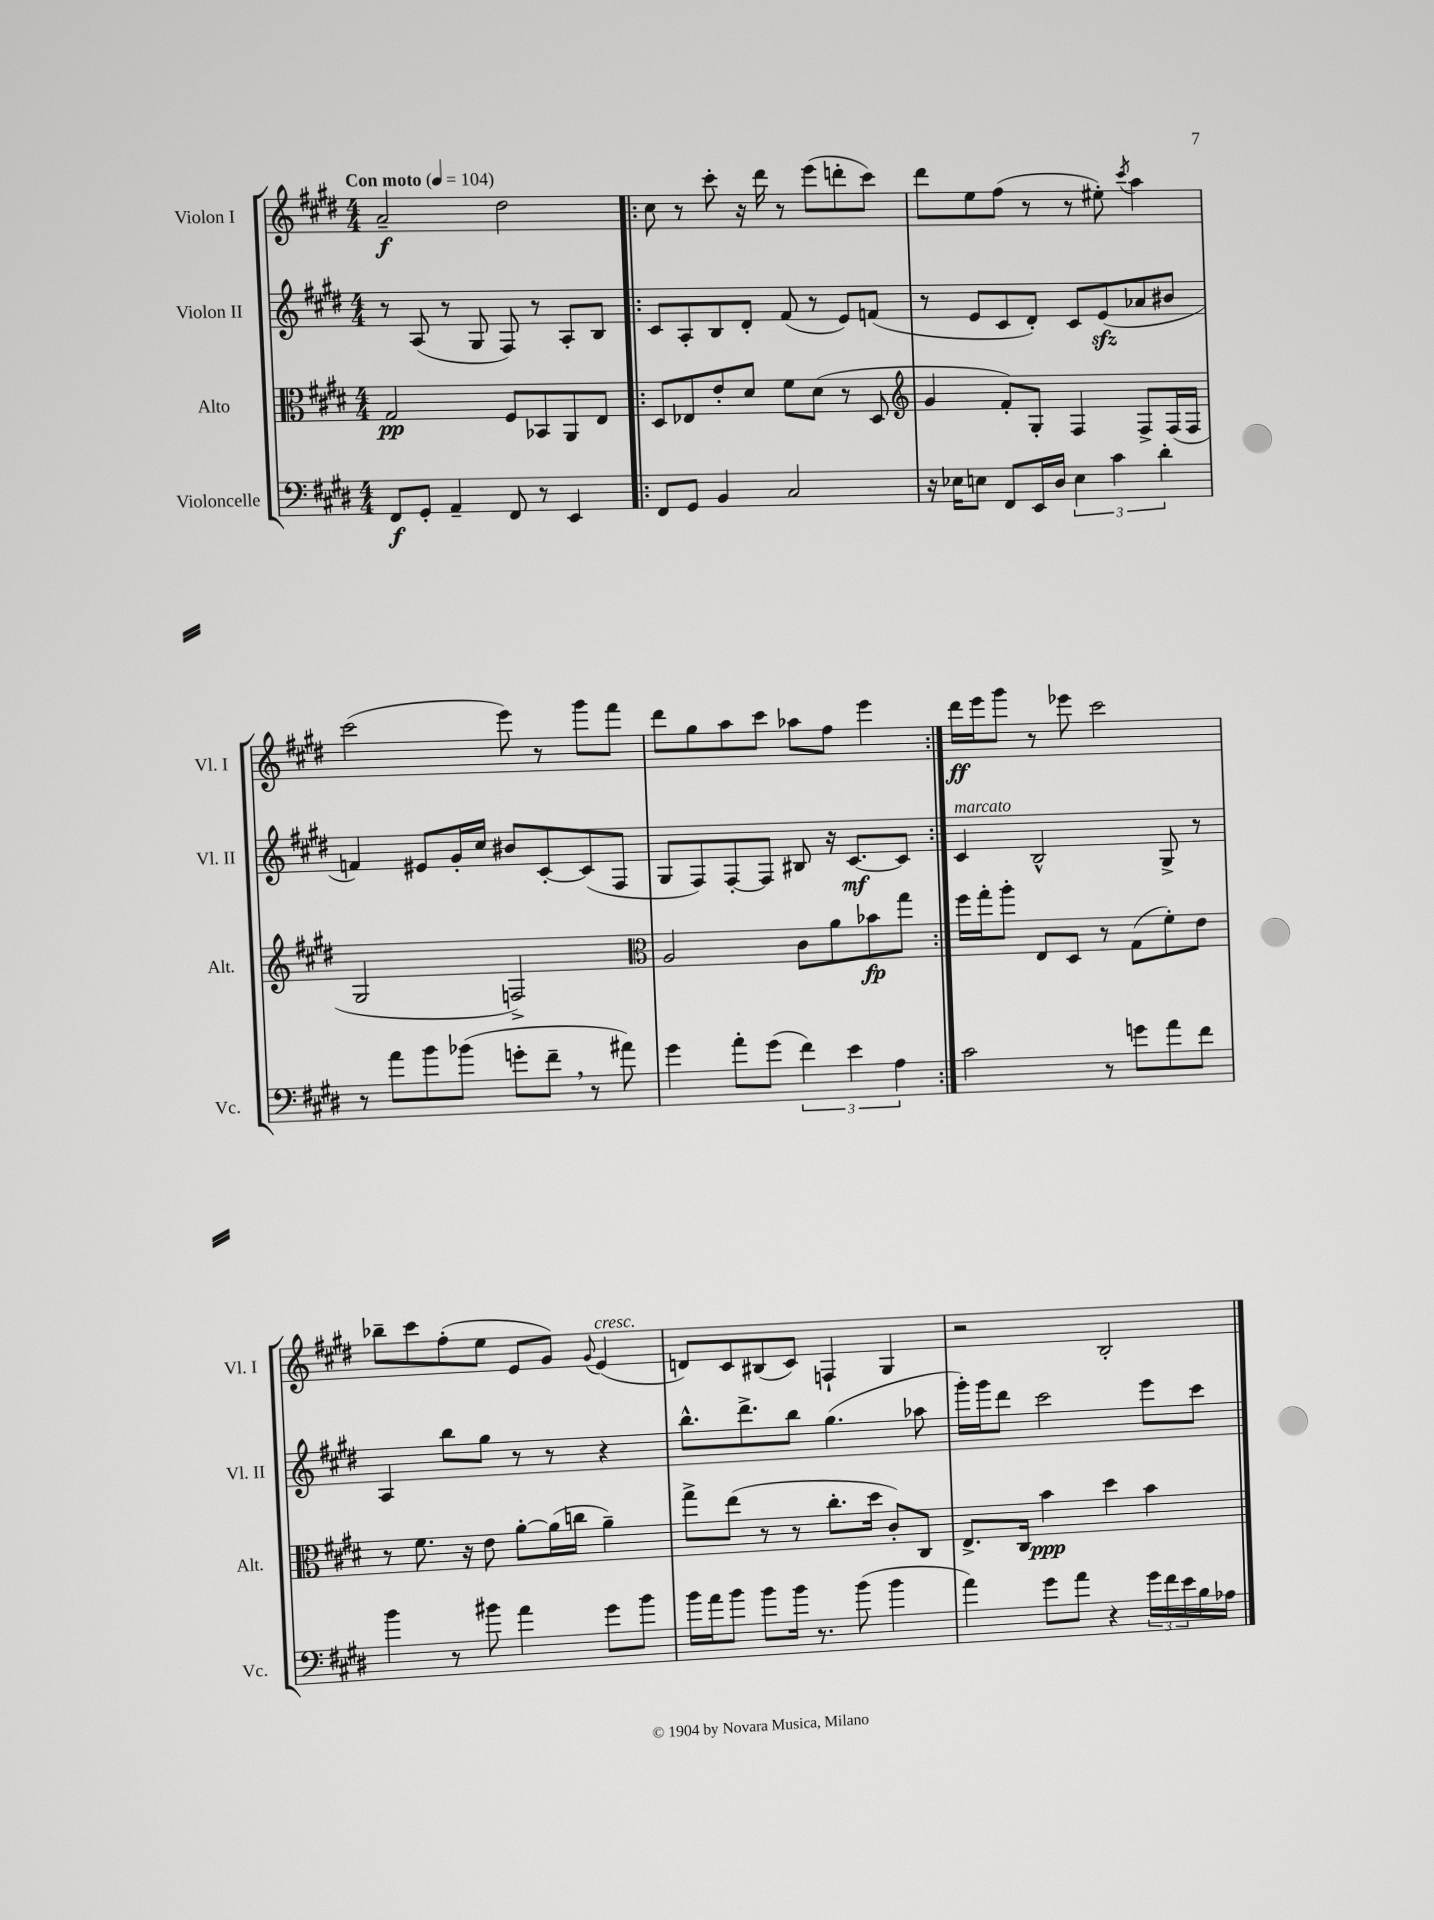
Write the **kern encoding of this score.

**kern	**dynam	**kern	**dynam	**kern	**dynam	**kern	**dynam
*part4	*part4	*part3	*part3	*part2	*part2	*part1	*part1
*staff4	*staff4	*staff3	*staff3	*staff2	*staff2	*staff1	*staff1
*I"Violoncelle	*	*I"Alto	*	*I"Violon II	*	*I"Violon I	*
*I'Vc.	*	*I'Alt.	*	*I'Vl. II	*	*I'Vl. I	*
*clefF4	*	*clefC3	*	*clefG2	*	*clefG2	*
*k[f#c#g#d#]	*	*k[f#c#g#d#]	*	*k[f#c#g#d#]	*	*k[f#c#g#d#]	*
*M4/4	*	*M4/4	*	*M4/4	*	*M4/4	*
*MM104	*	*MM104	*	*MM104	*	*MM104	*
=1	=1	=1	=1	=1	=1	=1	=1
!	!	!	!	!	!	!LO:TX:a:B:t=Con moto	!
8FF#/L	f	2G#/	pp	8r	.	2a~/	f
8GG#'/J	.	.	.	(8A/	.	.	.
4AA~/	.	.	.	8r	.	.	.
.	.	.	.	8G#/	.	.	.
8FF#/	.	8F#/L	.	8F#/)	.	2dd#\	.
8r	.	8BB-X/	.	8r	.	.	.
4EE/	.	8AA/	.	8A'/L	.	.	.
.	.	8E/J	.	8B/J	.	.	.
=2!|:	=2!|:	=2!|:	=2!|:	=2!|:	=2!|:	=2!|:	=2!|:
8FF#/L	.	8D#/L	.	8c#/L	.	8cc#\	.
8GG#/J	.	8E-X/	.	8A'/	.	8r	.
4BB/	.	8e'/	.	8B/	.	8ccc#'\	.
.	.	8d#/J	.	8d#'/J	.	16r	.
.	.	.	.	.	.	16ddd#\	.
2C#/	.	8f#\L	.	(8f#/	.	8r	.
.	.	(8d#\J	.	8r	.	(8eee\L	.
.	.	8r	.	8e/L)	.	8dddn'\	.
.	.	8D#/	.	(8fn/J	.	8ccc#\J)	.
=3	=3	=3	=3	=3	=3	=3	=3
*	*	*clefG2	*	*	*	*	*
16r	.	4g#/	.	8r	.	8ddd#\L	.
16E-X\KL	.	.	.	.	.	.	.
8En\J	.	.	.	8e/L	.	8ee\	.
8FF#/L	.	8f#'/L)	.	8c#/	.	(8ff#\J	.
16EE/L	.	8G#'/J	.	8d#'/J)	.	8r	.
16D#/JJ	.	.	.	.	.	.	.
6E\	.	4F#/	.	8c#/L	.	8r	.
.	.	.	.	(8ezz/	.	8ee#X'\)	.
6c#\	.	.	.	.	.	.	.
.	.	.	.	.	.	8qccc#/	.
.	.	8F#^/L	.	8a-X/	.	4aa\	.
6d#'\	.	.	.	.	.	.	.
.	.	(16F#/L	.	8b#X/J	.	.	.
.	.	16F#/JJ	.	.	.	.	.
!!LO:LB:g=z
=4	=4	=4	=4	=4	=4	=4	=4
8r	.	2G#/	.	4fn/)	.	(2ccc#\	.
8a\L	.	.	.	.	.	.	.
8b\	.	.	.	8e#X/L	.	.	.
(8b-X\J	.	.	.	16g#'/L	.	.	.
.	.	.	.	16cc#/JJ	.	.	.
8gn'\L	.	2Fn^/)	.	8b#X/L	.	8eee\)	.
8f#~,\J	.	.	.	[8c#'/	.	8r	.
8r	.	.	.	(8c#/]	.	8ggg#\L	.
8a#X\)	.	.	.	8F#/J	.	8fff#\J	.
=5	=5	=5	=5	=5	=5	=5	=5
*	*	*clefC3	*	*	*	*	*
4g#\	.	2A/	.	8G#/L	.	8ddd#\L	.
.	.	.	.	8F#/)	.	8gg#\	.
8a'\L	.	.	.	[8F#'/	.	8aa\	.
(8g#\J	.	.	.	8F#/J]	.	8ccc#\J	.
6f#\)	.	8c#\L	.	8B#X/	.	8aa-X\L	.
.	.	8a\	.	16r	.	8ff#\J	.
6e\	.	.	.	.	.	.	.
.	.	.	.	[8.c#/L	mf	.	.
.	.	8b-X\	fp	.	.	4eee\	.
6A\	.	.	.	.	.	.	.
.	.	8gg#\J	.	8c#/J]	.	.	.
=6:|!	=6:|!	=6:|!	=6:|!	=6:|!	=6:|!	=6:|!	=6:|!
!	!	!	!	!LO:TX:a:i:t=marcato	!	!	!
2c#\	.	16ff#\LL	.	4c#/	.	16ddd#\LL	ff
.	.	16gg#'\J	.	.	.	16eee\J	.
.	.	8aa'\J	.	.	.	8ggg#\J	.
.	.	8E/L	.	2B^^/	.	8r	.
.	.	8D#/J	.	.	.	8eee-X\	.
8r	.	8r	.	.	.	2ccc#\	.
8gn\L	.	(8G#\L	.	.	.	.	.
8a\	.	8f#'\)	.	8G#^/	.	.	.
8f#\J	.	8e\J	.	8r	.	.	.
!!LO:LB:g=z
=7	=7	=7	=7	=7	=7	=7	=7
4b\	.	8r	.	4A/	.	8bb-X~\L	.
.	.	8.f#\	.	.	.	8ccc#\	.
8r	.	.	.	8bb\L	.	(8ff#'\	.
.	.	16r	.	.	.	.	.
8b#X\	.	8e\	.	8gg#\J	.	8ee\J	.
4a\	.	[8a'\L	.	8r	.	8e/L	.
.	.	(16a\L]	.	8r	.	8g#/J)	.
.	.	16ccn\JJ	.	.	.	.	.
.	.	.	.	.	.	8qqg#/	.
!	!	!	!	!	!	!LO:TX:a:i:t=cresc.	!
8g#\L	.	4a~\)	.	4r	.	(4e/	.
8b#\J	.	.	.	.	.	.	.
=8	=8	=8	=8	=8	=8	=8	=8
16b\LL	.	8gg#^\L	.	8.bb^^\L	.	8dn/L)	.
16a\J	.	.	.	.	.	.	.
8b\J	.	(8ee\J	.	.	.	8c#/	.
.	.	.	.	8.ddd#^\	.	.	.
8b\L	.	8r	.	.	.	(8B#X/	.
16b\Jk	.	8r	.	8bb\J	.	8c#/J)	.
8.r	.	.	.	.	.	.	.
.	.	8.cc#'\L	.	(4.gg#\	.	4Fn`/	.
(8b\	.	.	.	.	.	.	.
.	.	16dd#\Jk	.	.	.	.	.
4b\	.	8c#'/L)	.	.	.	4G#/	.
.	.	8C#/J	.	8aa-X\	.	.	.
=9	=9	=9	=9	=9	=9	=9	=9
4a\)	.	8.E^/L	.	16ggg#'\LL)	.	2r	.
.	.	.	.	16ggg#\J	.	.	.
.	.	.	.	8ddd#\J	.	.	.
.	.	16C#/Jk	.	.	.	.	.
8g#\L	.	4b\	ppp	2ccc#\	.	.	.
8a\J	.	.	.	.	.	.	.
4r	.	4dd#\	.	.	.	2B'/	.
24g#\LL	.	4b\	.	8eee\L	.	.	.
24f#\	.	.	.	.	.	.	.
24e\	.	.	.	.	.	.	.
16B\	.	.	.	8ccc#\J	.	.	.
16A-X\JJ	.	.	.	.	.	.	.
==	==	==	==	==	==	==	==
*-	*-	*-	*-	*-	*-	*-	*-
